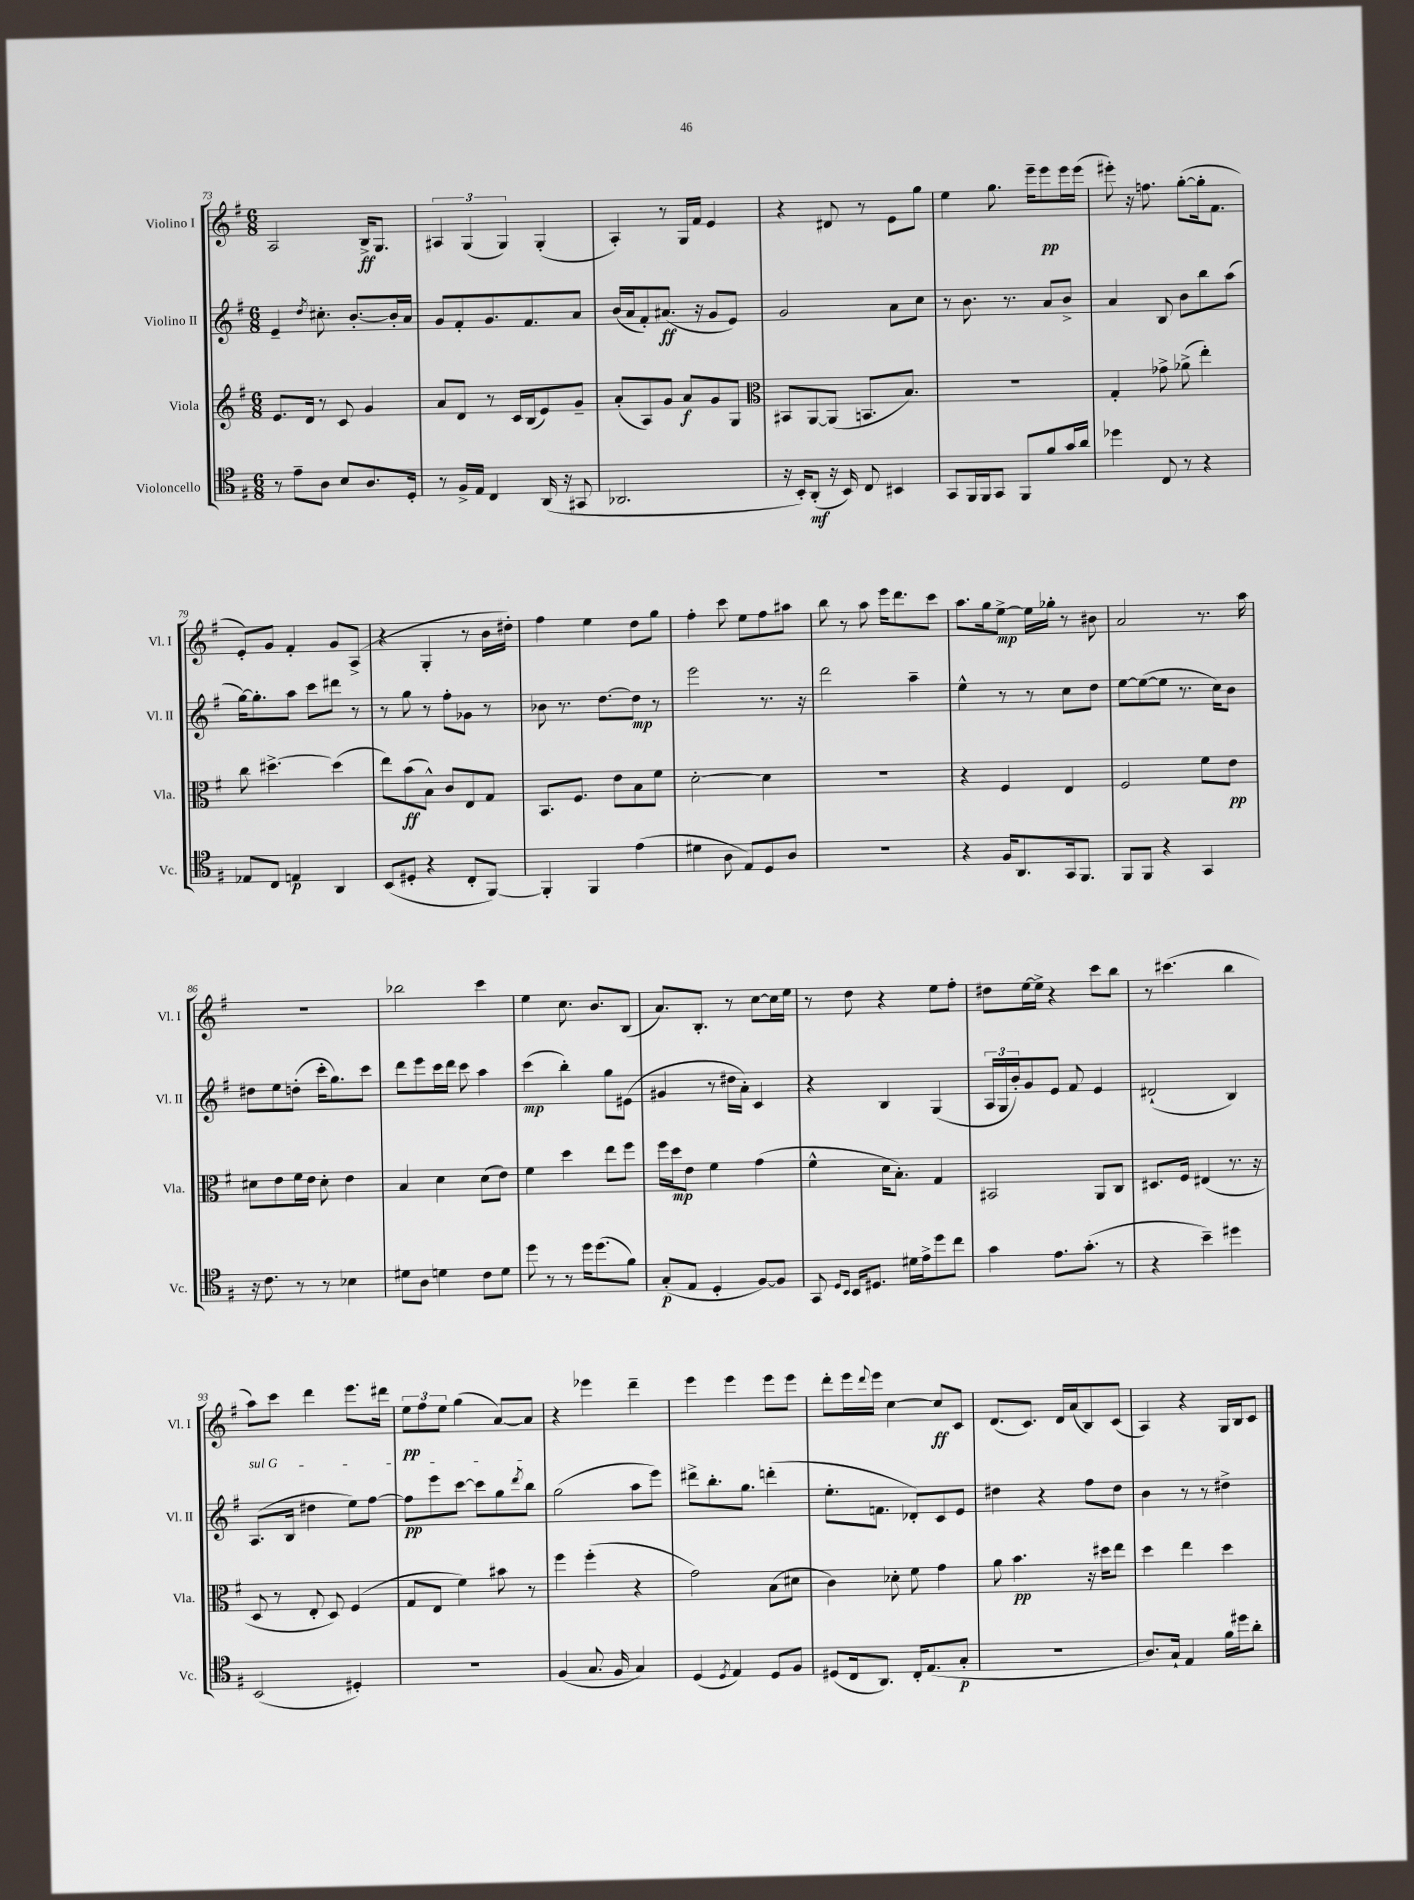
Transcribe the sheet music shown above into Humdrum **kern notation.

**kern	**kern	**kern	**kern
*staff4	*staff3	*staff2	*staff1
*clefC4	*clefG2	*clefG2	*clefG2
*k[f#]	*k[f#]	*k[f#]	*k[f#]
*M6/8	*M6/8	*M6/8	*M6/8
8r	8.e	4e~	2A
8e~	.	.	.
.	16d	.	.
.	.	8qdd	.
8A	8r	8.cc#'	.
8B	8c	.	.
.	.	[8.b'	.
8.A	4g	.	16B^
.	.	.	8.G
.	.	16b']	.
16D'	.	16a	.
=	=	=	=
8r	8a	8g	6A#
16F#^	8d	8f#'	.
.	.	.	(6G
16E	.	.	.
4C	8r	8.g	.
.	.	.	6G)
.	16c	.	.
.	(16B	8.f#	.
(16AA	8e)	.	(4G'
16r	.	.	.
8GG#	8g~	8a	.
=	=	=	=
2.AA-	(8a'	(16b	4A')
.	.	16a	.
.	8A)	8f#')	.
.	8g	(8.a#	8r
.	8a	.	16G
.	.	16r	16f#
.	8g	8g	4e
.	8G	8e)	.
=	=	=	=
*	*clefC3	*	*
16r	8BB#	2g	4r
16BB')	.	.	.
(8AA'	[8AA	.	.
16r	(8AA]	.	8d#
16BB)	.	.	.
8C	8.BB	.	8r
4BB#	.	8a	8e
.	8.B)	.	.
.	.	8cc	8gg
=	=	=	=
8GG	2.r	8r	4ee
16FF#	.	8.b	.
16FF#	.	.	.
8GG	.	.	8.gg
.	.	8.r	.
8FF#	.	.	.
.	.	.	16eee~
8f#	.	8a	8eee
16g	.	8b^	16eee
16a	.	.	(16eee
=	=	=	=
4dd-	4G'	4a	8eee#')
.	.	.	16r
.	.	.	8.ff
8C	8g-^	8B	.
8r	(8a-^	8b	([8gg'
4r	4ee')	8bb	16gg']
.	.	.	8.f#
.	.	(8aa	.
=	=	=	=
8E-	8cc	[16gg)	8e')
.	.	8.gg']	.
8C	[4.dd#^	.	8g
4E	.	8aa	4f#'
.	.	8ccc	.
4AA	(4dd#]	8ddd#	8g
.	.	8r	(8A^
=	=	=	=
(8BB	8ee)	8r	4r
8D#'	(8b	8gg	.
4r	8B^^)	8r	4G'
.	8c	8ff#'	.
8C'	8E	8g-	8r
[8FF#)	8G	8r	16b
.	.	.	16dd#')
=	=	=	=
4FF#']	8.BB	8b-	4ff#
.	.	8.r	.
.	8.F#	.	.
4FF#	.	.	4ee
.	.	[8.dd	.
.	8e	.	.
(4e	8B	8dd]	8dd
.	8f#	8r	8gg
=	=	=	=
4d#	[2d'	2eee	4ff#'
8A	.	.	8ccc
8E)	.	.	8ee
8D	4d]	8.r	8ff#
8A	.	.	8aa#
.	.	16r	.
=	=	=	=
2.r	2.r	2ddd	8bb
.	.	.	8r
.	.	.	8aa
.	.	.	16eee
.	.	.	8.ddd
.	.	4aa~	.
.	.	.	8ccc
=	=	=	=
4r	4r	4ee^^	8.aa
.	.	.	16gg
16F#	4F#	8r	[8ee^
8.AA	.	.	.
.	.	8r	16ee]
.	.	.	16gg-'
16GG	4E	8cc	8r
8.FF#	.	.	.
.	.	8dd	8b#
=	=	=	=
8FF#	2F#	[8ee	2a
8FF#	.	(8ee_	.
4r	.	8ee]	.
.	.	8.r	.
4GG	8f#	.	8.r
.	.	16cc)	.
.	8e	8b	.
.	.	.	16aa
=	=	=	=
16r	8d#	8dd#	2.r
8.c	.	.	.
.	8e	8ee	.
8r	16f#	(8dd'	.
.	16e	.	.
8r	8d#'	16ccc'	.
.	.	8.gg)	.
4B-	4e	.	.
.	.	8ccc	.
=	=	=	=
8d#	4B	8ddd	2bb-
8A	.	8eee	.
4d	4d	16ccc	.
.	.	16ddd	.
.	.	8ccc	.
8c	(8d	4aa	4ccc
8d	8e)	.	.
=	=	=	=
8dd	4f#	(4ccc	4ee
8r	.	.	.
8r	4dd	4bb')	8.cc
16dd	.	.	.
(8.dd	.	.	8.b
.	8ee	8gg	.
8f#)	8ff#	(8e#	(8B
=	=	=	=
(8G'	16ff#	4g#	8.a)
.	16dd	.	.
8E	8e	.	.
.	.	.	8.B'
4D'	4f#	8r	.
.	.	16dd#	8r
.	.	16a')	.
[8F#)	(4g	4c	[8cc
8F#]	.	.	16cc]
.	.	.	16ee
=	=	=	=
8GG	4f#^^	4r	8r
16qqD	.	.	.
16qqBB	.	.	.
16BB	.	.	8dd
8.D#	.	.	.
.	16d	4B	4r
.	8.B')	.	.
16d#	.	.	.
16e^	.	.	.
8dd	4G	(4G	8ee
8cc	.	.	8ff#'
=	=	=	=
4g	2BB#	24A	8dd#
.	.	24G	.
.	.	24b')	.
.	.	8g	[16ee
.	.	.	16ee^]
8.e	.	8e	4r
.	.	8f#	.
(8.g'	.	.	.
.	8AA	4e	8ccc
8r	8C	.	8bb
=	=	=	=
4r	8.D#	(2d#`	8r
.	.	.	(4.ccc#
.	16F#	.	.
4b~)	(4E#	.	.
4dd#	8.r	4B)	4bb
.	16r	.	.
=	=	=	=
(2BB	8D	(8.A	8aa)
.	8r	.	8ccc
.	.	16B	.
.	8E'	4dd#	4ddd
.	8D)	.	.
4D#')	(4F#	8ee)	8.eee
.	.	[8ff#	.
.	.	.	16ddd#
=	=	=	=
2.r	8G	8ff#]	12ee
.	.	.	12ff#
.	8E	8eee	.
.	.	.	12ee
.	4f#)	[8ccc	(4gg
.	.	8ccc]	.
.	8b#	8gg	[8a)
.	.	8qddd	.
.	8r	8bb	8a]
=	=	=	=
(4F#	4ff#	(2gg	4r
8.G	(4ff#'	.	4eee-
16F#	.	.	.
4G)	4r	8aa	4ddd~
.	.	8eee)	.
=	=	=	=
(4D	2g)	8ddd#^	4eee
.	.	8.bb'	.
8qD	.	.	.
4E)	.	.	4eee
.	.	8.gg	.
8D	(8B	(4ddd'	8eee
8F#	8d#	.	8eee
=	=	=	=
(8D#	4c)	8.ee'	8ddd'
16C	.	.	16eee
.	.	.	8qqddd
8.AA)	.	8.f	16eee
.	8d-'	.	[4cc
16C'	8f#	8d-')	.
(8.E	.	.	.
.	4g	8c	8cc]
8G'	.	8e	8c
=	=	=	=
2.r	8a	4dd#	(8.d
.	4.b	.	.
.	.	.	8.c)
.	.	4r	.
.	.	.	16d
.	.	.	(16a
.	16r	8ff#	8B)
.	16dd#	.	.
.	8ee	8dd#	(8c
=	=	=	=
8.A)	4dd	4b	4A)
16G`	.	.	.
4E	4ee	8r	4r
.	.	8r	.
16f#	4dd	4dd#^	16G
16dd#	.	.	16B
8a'	.	.	8c
==	==	==	==
*-	*-	*-	*-
